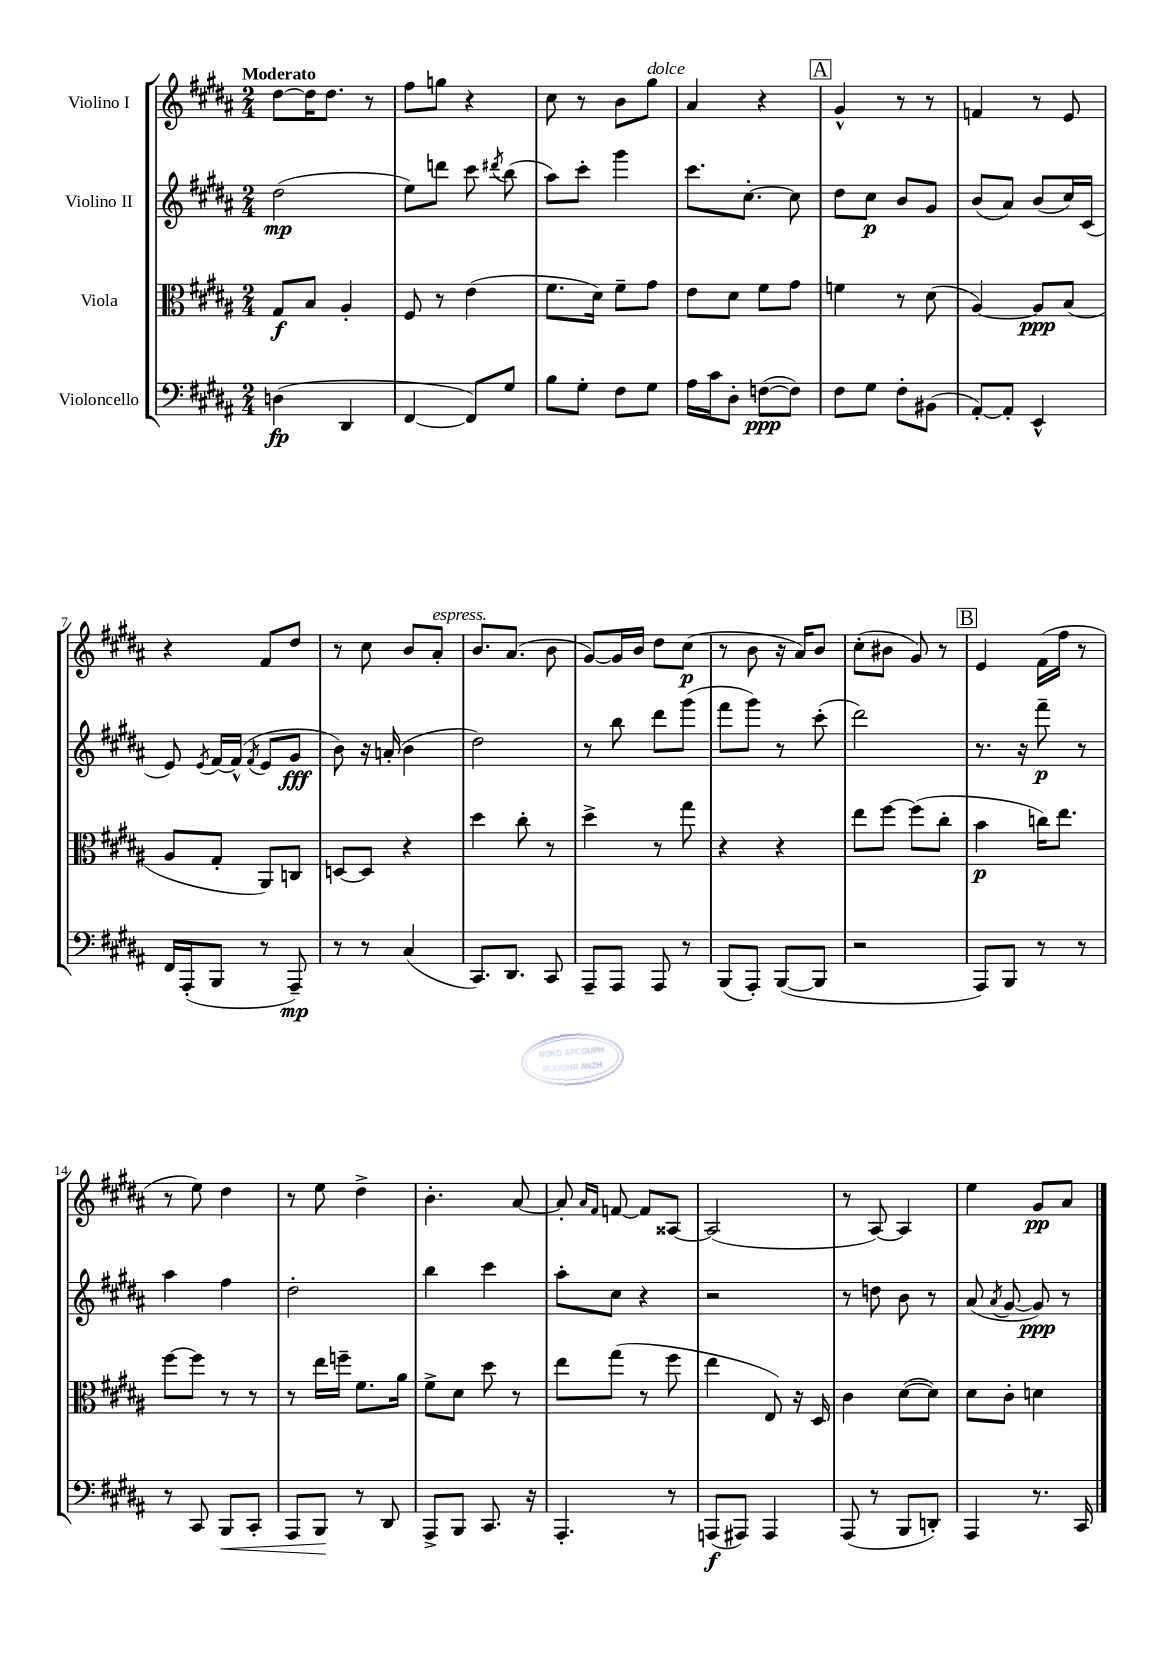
<<
\new StaffGroup <<
\new Staff = "s0" \with { instrumentName = "Violino I" } {
    \clef treble \key b \major \numericTimeSignature \time 2/4 \tempo "Moderato"
    \autoBeamOff dis''8[~ dis''16 dis''8.] r8 |
    fis''8[ g''8] r4 |
    cis''8 r8 b'8[ gis''8]^\markup { \italic "dolce" } |
    ais'4 r4 |
    \mark \markup { \box "A" } gis'4-^ r8 r8 |
    f'4 r8 e'8 |
    r4 fis'8[ dis''8] |
    r8 cis''8 b'8[ ais'8]-.^\markup { \italic "espress." } |
    b'8.[ ais'8.]( b'8 |
    gis'8[~) gis'16 b'16] dis''8[ cis''8]\p( |
    r8 b'8 r16 ais'16[) b'8] |
    cis''8[-.( bis'8] gis'8) r8 |
    \mark \markup { \box "B" } e'4 fis'16[( fis''16] r8 |
    r8 e''8) dis''4 |
    r8 e''8 dis''4-> |
    b'4.-. ais'8~ |
    ais'8-. \grace { ais'16[ fis'16] } f'8~ f'8[ aisis8]~ |
    aisis2( |
    r8 ais8~) ais4 |
    e''4 gis'8[\pp ais'8] \bar "|." |
}
\new Staff = "s1" \with { instrumentName = "Violino II" } {
    \clef treble \key b \major \numericTimeSignature \time 2/4
    \autoBeamOff dis''2\mp( |
    e''8[) d'''8] cis'''8 \acciaccatura { dis'''8 } b''8( |
    ais''8[) cis'''8]-. gis'''4 |
    cis'''8.[ cis''8.]~-. cis''8 |
    \mark \markup { \box "A" } dis''8[ cis''8]\p b'8[ gis'8] |
    b'8[( ais'8]) b'8[( cis''16) cis'16]( |
    e'8) \acciaccatura { e'8 } fis'16[~ fis'16]-^( \acciaccatura { fis'8 } e'8[ gis'8]\fff |
    b'8) r16 a'16-.( b'4 |
    dis''2) |
    r8 b''8 dis'''8[ gis'''8]( |
    fis'''8[ gis'''8]) r8 cis'''8-.( |
    dis'''2) |
    \mark \markup { \box "B" } r8. r16 fis'''8--\p r8 |
    ais''4 fis''4 |
    dis''2-. |
    b''4 cis'''4 |
    ais''8[-. cis''8] r4 |
    r2 |
    r8 d''8 b'8 r8 |
    ais'8( \acciaccatura { ais'8 } gis'8~ gis'8\ppp) r8 \bar "|." |
}
\new Staff = "s2" \with { instrumentName = "Viola" } {
    \clef alto \key b \major \numericTimeSignature \time 2/4
    \autoBeamOff gis8[\f b8] ais4-. |
    fis8 r8 e'4( |
    fis'8.[ dis'16]) fis'8[-- gis'8] |
    e'8[ dis'8] fis'8[ gis'8] |
    \mark \markup { \box "A" } f'4 r8 dis'8( |
    ais4~) ais8[\ppp b8]( |
    ais8[ gis8]-. ais,8[) c8] |
    d8[~ d8] r4 |
    dis''4 cis''8-. r8 |
    dis''4-> r8 gis''8 |
    r4 r4 |
    e''8[ fis''8]~ fis''8[( cis''8]-. |
    \mark \markup { \box "B" } b'4\p c''16[) e''8.] |
    fis''8[~ fis''8] r8 r8 |
    r8 e''16[ f''16]-- fis'8.[ ais'16] |
    fis'8[-> dis'8] dis''8 r8 |
    e''8[ gis''8]( r8 fis''8 |
    e''4 e8) r16 dis16 |
    cis'4 dis'8[~( dis'8]) |
    dis'8[ cis'8]-. d'4 \bar "|." |
}
\new Staff = "s3" \with { instrumentName = "Violoncello" } {
    \clef bass \key b \major \numericTimeSignature \time 2/4
    \autoBeamOff d4\fp( dis,4 |
    fis,4~ fis,8[) gis8] |
    b8[ gis8]-. fis8[ gis8] |
    ais16[ cis'16 dis8]-. f8[~\ppp( f8]) |
    \mark \markup { \box "A" } fis8[ gis8] fis8[-. bis,8]( |
    ais,8[~-.) ais,8]-. e,4-^ |
    fis,16[ ais,,16-.( b,,8] r8 ais,,8--\mp) |
    r8 r8 cis4( |
    cis,8.[) dis,8.] cis,8 |
    ais,,8[-- ais,,8] ais,,8 r8 |
    b,,8[( ais,,8]-.) b,,8[~( b,,8] |
    r2 |
    \mark \markup { \box "B" } ais,,8[) b,,8] r8 r8 |
    r8 cis,8 b,,8[\< cis,8]-. |
    ais,,8[ b,,8]\! r8 dis,8 |
    ais,,8[-> b,,8] cis,8. r16 |
    ais,,4.-. r8 |
    a,,8[\f( ais,,8]) ais,,4 |
    ais,,8( r8 b,,8[ d,8]-.) |
    ais,,4 r8. cis,16 \bar "|." |
}
>>
>>
